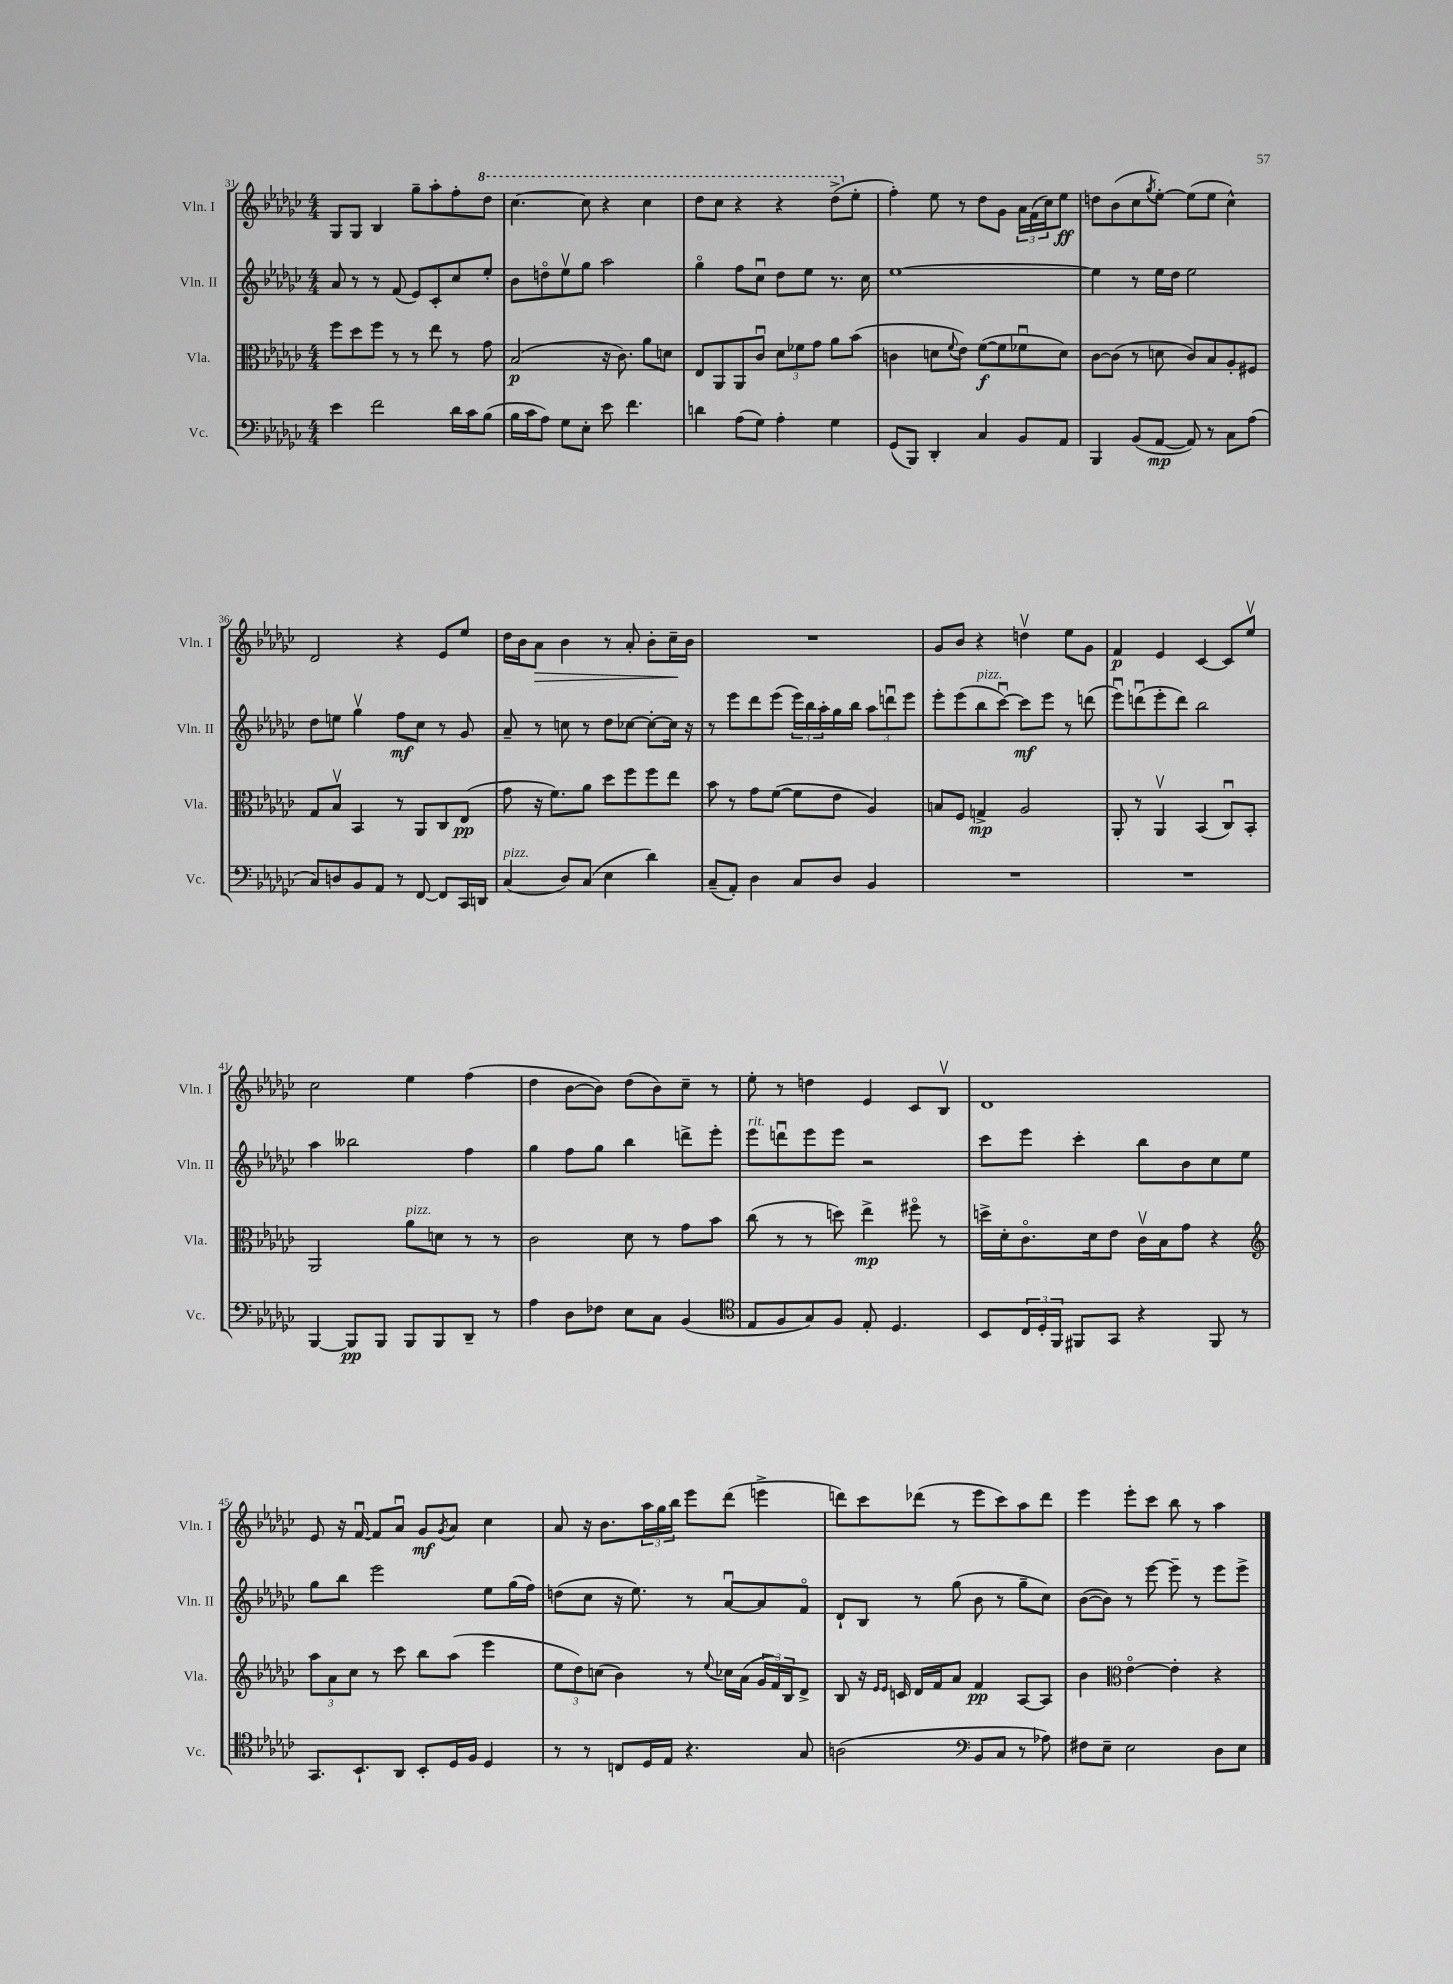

**kern	**kern	**kern	**kern
*staff4	*staff3	*staff2	*staff1
*clefF4	*clefC3	*clefG2	*clefG2
*k[b-e-a-d-g-c-]	*k[b-e-a-d-g-c-]	*k[b-e-a-d-g-c-]	*k[b-e-a-d-g-c-]
*M4/4	*M4/4	*M4/4	*M4/4
4e-\	8ff\L	8a-/	8G-/L
.	8dd-\	8r	8G-/J
2f\	8ff\J	8r	4B-/
.	8r	(8f/	.
.	8r	8e-/L)	8gg-~\L
.	8ee-\	8c-'/	8aa-'\
16d-\LL	8r	8cc-/	8ff'\
16c-\J	.	.	.
(8B-\J	8g-\	8ee-'/J	8ddd-\J
=	=	=	=
16B-\LL	(2B-/	8b-\L	[4.ccc-\
16c-\J	.	.	.
8A-\J)	.	8ddo\	.
8G-\L	.	8ee-v\	.
8E-'\J	.	8gg-\J	8ccc-\]
8e-\	16r	2aa-\	4r
.	8.c-\)	.	.
4.f\	.	.	.
.	8a-\L	.	4ccc-\
.	8d\J	.	.
=	=	=	=
4d\	8E-/L	4gg-o\	8ddd-\L
.	8AA-/	.	8ccc-\J
(8A-\L	8AA-/	8ff\L	4r
8G-\J)	8c-u/J	8cc-u\J	.
4A-'\	12d-\L	8dd-\L	4r
.	12f-\	.	.
.	.	8ee-\J	.
.	12g-\J	.	.
4G-\	8a-\L	8.r	(8ddd-^\L
.	(8b-\J	.	8ee-'\J
.	.	16cc-\	.
=	=	=	=
(8GG-/L	4c\	[1ee-	4ff'\)
8BBB-/J)	.	.	.
4DD-'/	8d\L	.	8ee-\
.	8qqf/	.	.
.	8e-\J)	.	8r
4C-/	([8f\L	.	8dd-\L
.	8f\]	.	8g-\J
8BB-/L	8f-u\	.	24a-\LL
.	.	.	(24f\
.	.	.	24cc-\J)
8AA-/J	8d\J)	.	8ee-\J
=	=	=	=
4BBB-/	[8c-\L	4ee-\]	8dd\L
.	(8c-\]J	.	(8b-\
(8BB-/L	8r	8r	8cc-\
.	.	.	8qgg-/
[8AA-/J	8d\	16ee-\LL	[8ee-'\J)
.	.	16dd-\JJ	.
8AA-/])	8c-/L)	2ee-\	(8ee-\]L
8r	8B-/	.	8ee-\J
8C-\L	8A-'/	.	4cc-^^\)
(8A-\J	8F#/J	.	.
=	=	=	=
8C-/L)	8G-/L	8dd-\L	2d-/
8D/	8B-v/J	8ee\J	.
8BB-/	4BB-/	4gg-v\	.
8AA-/J	.	.	.
8r	8r	8ff\L	4r
[8FF/	8AA-/L	8cc-\J	.
8FF/]L	8C-/	8r	8e-/L
16CC-/L	(8E-/J	8g-/	8ee-/J
16DD/JJ	.	.	.
=	=	=	=
(4C-/	8g-\	8a-~/	16dd-\LL
.	.	.	16b-\J
.	16r	8r	8a-\J
.	8.f\L)	.	.
8D-/L)	.	8cc\	4b-\
(8C-/J	8a-\J	8r	.
4E-\	8dd-\L	8dd-\L	8r
.	8ff\	[8cc-\J	8a-'/
4d-\)	8ff\	8cc-'\_L	8b-'\L
.	8ee-\J	16cc-\]Jk	16cc-~\L
.	.	16r	16b-\JJ
=	=	=	=
(8C-~/L	8b-\	8r	1r
8AA-'/J)	8r	8eee-\L	.
4D-\	8g-\L	8ddd-\	.
.	([8f\J	(8eee-\J	.
8C-/L	8f\]L	24eee-\LL)	.
.	.	24bb-\	.
.	.	24aa-'\	.
8D-/J	8e-\J	16gg-\	.
.	.	16bb-\JJ	.
4BB-/	4A-/)	12aa-\L	.
.	.	12dddu\	.
.	.	12eee-\J	.
=	=	=	=
1r	8B/L	8eee-'\L	8g-/L
.	8F/J	(8eee-\	8b-/J
.	4G^/	8bb-\	4r
.	.	[8ccc-u\J)	.
.	2A-/	8ccc-\]L	4ddv\
.	.	8eee-\J	.
.	.	8r	8ee-\L
.	.	(8ddd\	8g-\J
=	=	=	=
1r	8AA-'/	8eee-u\L)	4f/
.	8r	(8dddu\	.
.	4AA-v/	8eee-'\	4e-/
.	.	8ddd\J)	.
.	(4BB-/	2bb-\	[4c-/
.	8C-u/L)	.	8c-/]L
.	8BB-'/J	.	8ee-v/J
=	=	=	=
[4BBB-/	2AA-/	4aa-\	2cc-\
8BBB-/]L	.	2bb--\	.
8BBB-/J	.	.	.
8BBB-/L	8a-\L	.	4ee-\
8BBB-/	8d\J	.	.
8DD-~/J	8r	4ff\	(4ff\
8r	8r	.	.
=	=	=	=
4A-\	2c-\	4gg-\	4dd-\
8D-\L	.	8ff\L	[8b-\L
8F-\J	.	8gg-\J	8b-\]J)
8E-\L	8d-\	4bb-\	(8dd-\L
8C-\J	8r	.	8b-\)
(4BB-/	8g-\L	8ddd^\L	8cc-~\J
.	8b-\J	8eee-'\J	8r
=	=	=	=
*clefC4	*	*	*
8E-/L	(8cc-\	8eee-\L	8ee-'\
8F/	8r	8dddu\	8r
8G-/)	8r	8eee-\	4dd\
8F/J	8dd\)	8eee-\J	.
8E-'/	4ee-^\	2r	4e-/
4.D-/	.	.	.
.	8ff#o\	.	8c-/L
.	8r	.	8B-v/J
=	=	=	=
8BB-/L	16dd^\LL	8ccc-\L	1d-
.	16d-'\J	.	.
24C-/L	8.c-o\	8eee-\J	.
24D-'/	.	.	.
24FF/JJ	.	.	.
8FF#/L	.	4ccc-'\	.
.	16d-\k	.	.
8GG-/J	8e-\J	.	.
4r	16c-v\LL	8bb-\L	.
.	16B-\J	.	.
.	8g-\J	8b-\	.
8FF#/	4r	8cc-\	.
8r	.	8ee-\J	.
=	=	=	=
*	*clefG2	*	*
8.GG-/L	12aa-\L	8gg-\L	8e-/
.	12a-\	.	.
.	.	8bb-\J	16r
.	12cc-\J	.	.
8.BB-`/	.	.	[16fu/
.	8r	2eee-\	8f/]L
8AA-/J	8ccc-\	.	8a-u/J
8BB-'/L	8bb-\L	.	8g-/L
.	.	.	8qg-/
16D-/L	(8aa-\J	.	8a-/J
16F/JJ	.	.	.
4D-/	4eee-\	8ee-\L	4cc-\
.	.	(16gg-\L	.
.	.	16ff\JJ)	.
=	=	=	=
8r	12ee-\L	(8dd\L	8a-/
.	12dd-\)	.	.
8r	.	8cc-\J	16r
.	(12cc\J	.	.
.	.	.	8.b-\L
8C/L	4b-\)	16r	.
.	.	8.ee-\)	.
16D-/L	.	.	24aa-\L
.	.	.	24gg-\
16E-/JJ	.	.	.
.	.	.	24bb-\JJ
4.r	8r	8r	8eee-\L
.	8qqee-/	.	.
.	16cc-\LL	[8a-u/L	(8ddd-\J
.	(16a-\JJ	.	.
.	24g-/LL	8a-/]	4eee^\
.	24f/)	.	.
.	24B-/J	.	.
8G-/	8d-^/J	8fo/J	.
=	=	=	=
(2A\	8B-/	8d-`/L	8ddd\L)
.	16r	8B-/J	8ccc-\
.	16qqe-/LL	.	.
.	16qqe-/JJ	.	.
.	16c/	.	.
.	16d-/LL	8r	(8ddd-\J
.	16f/J	.	.
.	8a-/J	(8gg-\	8r
*clefF4	*	*	*
8BB-/L	4f/	8b-\	8eee-\L
8C-/J	.	8r	8ccc-\)
8r	[8A-/L	8gg-~\L	8aa-\
8A-\)	8A-/]J	8cc-\J)	8ddd-\J
=	=	=	=
8F#\L	4b-\	([8b-\L	4eee-\
8E-~\J	.	8b-\]J)	.
*	*clefC3	*	*
2E-\	[4e-o\	8r	8eee-'\L
.	.	[8eee-\	8ccc-\J
.	4e-'\]	8eee-~\]	8bb-\
.	.	8r	8r
8D-\L	4r	8eee-\L	4aa-\
8E-\J	.	8eee-^\J	.
==	==	==	==
*-	*-	*-	*-
